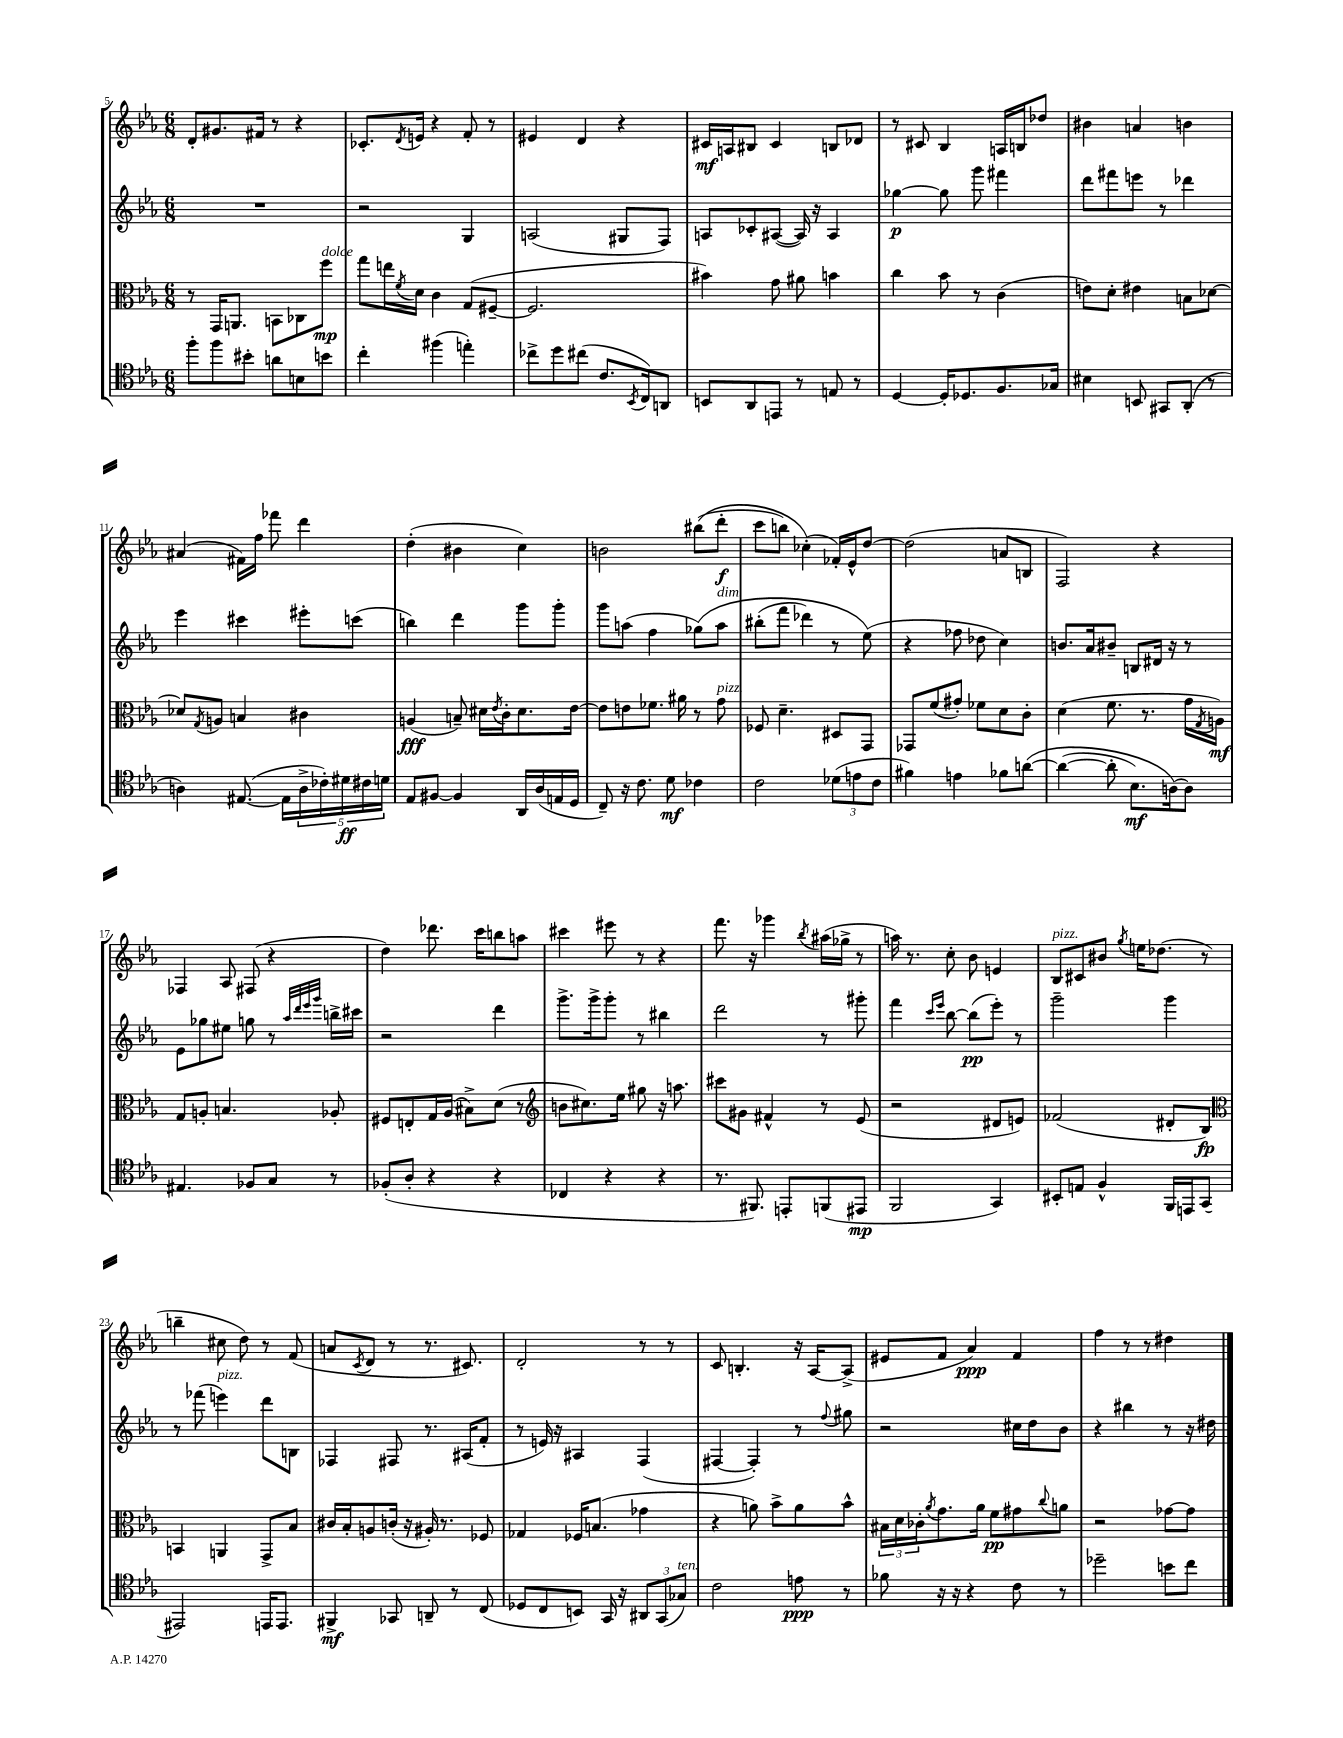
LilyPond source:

<<
\new StaffGroup <<
\new Staff = "s0" {
    \clef treble \key ees \major \numericTimeSignature \time 6/8
    d'8-. gis'8. fis'16 r8 r4 |
    ces'8.-. \acciaccatura { d'8 } e'16 r4 f'8-. r8 |
    eis'4 d'4 r4 |
    cis'16\mf a16 bis8 cis'4 b8 des'8 |
    r8 cis'8 bes4 a16 b16 des''8 |
    bis'4 a'4 b'4 |
    ais'4( fis'16) f''16 fes'''8 d'''4 |
    d''4-.( bis'4 c''4) |
    b'2 bis''8(\( d'''8-.\f |
    c'''8 b''8) ces''4-.(\) fes'16-.) ees'16-^ d''8~ |
    d''2( a'8 b8 |
    f2) r4 |
    fes4 aes8 fis8( r4 |
    d''4) des'''8. c'''16 b''8 a''8 |
    cis'''4 eis'''8 r8 r4 |
    f'''8. r16 ges'''4 \acciaccatura { bes''8 } ais''16( ges''16-> r8 |
    a''16) r8. c''8-. bes'8 e'4 |
    bes8^\markup { \italic "pizz." } cis'8 bis'8 \acciaccatura { g''8 } e''16 des''8.( r8 |
    b''4-- cis''8 d''8) r8 f'8( |
    a'8 \acciaccatura { c'8 } d'8 r8 r8. cis'8.) |
    d'2-. r8 r8 |
    c'8 b4.-. r16 aes16~ aes8->( |
    eis'8 f'8 aes'4\ppp) f'4 |
    f''4 r8 r8 dis''4 \bar "|." |
}
\new Staff = "s1" {
    \clef treble \key ees \major \numericTimeSignature \time 6/8
    R2. |
    r2 g4 |
    a2( gis8 f8) |
    a8 ces'8-. ais8~( ais16) r16 ais4 |
    ges''4~\p ges''8 g'''8 fis'''4 |
    d'''8 fis'''8 e'''8 r8 des'''4 |
    ees'''4 cis'''4 eis'''8-. c'''8( |
    b''4) d'''4 g'''8 g'''8-. |
    g'''8 a''8( f''4 ges''8)\( a''8^\markup { \italic "dim." } |
    bis''8-.( f'''8 des'''4) r8 ees''8(\) |
    r4 fes''8 des''8 c''4) |
    b'8. aes'16 bis'8-- b8 dis'16 r16 r8 |
    ees'8 ges''8 eis''8 g''8 r8 \grace { aes''32 d'''32 ees'''32 g'''32 } b''16-> cis'''16 |
    r2 d'''4 |
    g'''8.-> g'''16-> g'''8-. r8 bis''4 |
    d'''2 r8 gis'''8-. |
    f'''4 \grace { c'''16 ees'''16 } bes''8~ bes''8\pp( ees'''8-.) r8 |
    g'''2-- g'''4 |
    r8 fes'''8( e'''4^\markup { \italic "pizz." }) d'''8 b8 |
    fes4 fis8 r8. ais16( f'8-. |
    r8 e'16) r16 ais4 f4( |
    fis4~ fis4-.) r8 \appoggiatura { f''8 } gis''8 |
    r2 cis''16 d''16 bes'8 |
    r4 bis''4 r8 r16 dis''16 \bar "|." |
}
\new Staff = "s2" {
    \clef alto \key ees \major \numericTimeSignature \time 6/8
    r8 g,16 a,8. b,8 ces8 f''8\mp^\markup { \italic "dolce" } |
    g''8 e''16 \acciaccatura { f'8 } d'16 c'4 g8( fis8~-- |
    fis2. |
    bis'4) g'8 ais'8 b'4 |
    c''4 bes'8 r8 c'4( |
    e'8) d'8-. eis'4 b8 des'8~ |
    des'8 \acciaccatura { g8 } a8 b4 cis'4 |
    a4\fff( b8--) dis'16 \acciaccatura { ees'8 } c'16-. dis'8. ees'16~ |
    ees'8 e'8 fes'8. ais'16 r8 g'8^\markup { \italic "pizz." } |
    fes8 d'4.-- dis8 g,8 |
    ges,8 f'8( gis'8-.) fes'8 d'8 c'8-. |
    d'4( f'8. r8. g'16 \acciaccatura { g8 } a16\mf) |
    g8 a8-. b4. aes8-. |
    fis8 e8-. g16 aes16( bis8->) d'8( r8 |
    \clef treble b'8 cis''8.) ees''16 gis''8 r16 a''8. |
    cis'''8 gis'8 fis'4-^ r8 ees'8( |
    r2 dis'8 e'8) |
    fes'2( dis'8-. bes8\fp) |
    \clef alto b,4 a,4 g,8-> bes8 |
    cis'16 bes16-. a8 c'16-.( r16 ais16-.) r8. fes8 |
    ges4 fes16 b8.( ges'4 |
    r4 a'8) bes'8-> a'8 bes'8-^ |
    \tuplet 3/2 { bis16 d'16 ces'16-. } \acciaccatura { aes'8 } g'8. aes'16 f'8\pp gis'8 \appoggiatura { c''8 } a'8 |
    r2 ges'8~ ges'8 \bar "|." |
}
\new Staff = "s3" {
    \clef tenor \key ees \major \numericTimeSignature \time 6/8
    f''8-. f''8 bis'8-. a'8 b8 b'8 |
    c''4-. fis''4( e''4-.) |
    ces''8-> d''8 cis''8( c'8. \acciaccatura { bes,8 } c16) a,8 |
    b,8 aes,8 e,8 r8 e8 r8 |
    d4~ d16-. des8. f8. ges16 |
    bis4 b,8 gis,8 aes,8-.( r8 |
    a4) eis8.~( eis16 \tuplet 5/4 { a16-> ces'16-.) dis'16\ff cis'16 d'16 } |
    ees8 fis8~ fis4 aes,16 aes16( e16 d16 |
    c8--) r16 c'8. d'8\mf ces'4 |
    c'2 \tuplet 3/2 { des'8( e'8 c'8 } |
    fis'4) e'4 fes'8 a'8~\( |
    a'4~( a'8-. bes8.\mf) a16~\) a8 |
    eis4. fes8 g8 r8 |
    fes8-.( aes8-. r4 r4 |
    ces4 r4 r4 |
    r8. fis,8.) e,8-. f,8( eis,8\mp |
    f,2 g,4) |
    bis,8-. e8 f4-^ f,16 e,16 g,8( |
    eis,2) e,16 e,8. |
    fis,4->\mf ges,8 a,8-- r8 c8( |
    des8 c8 b,8) g,16 r16 \tuplet 3/2 { ais,8 g,8( ges8^\markup { \italic "ten." }) } |
    c'2 e'8\ppp r8 |
    fes'8 r16 r16 r4 c'8 r8 |
    des''2-- b'8 c''8 \bar "|." |
}
>>
>>
\layout { \context { \Score currentBarNumber = #5 } }
